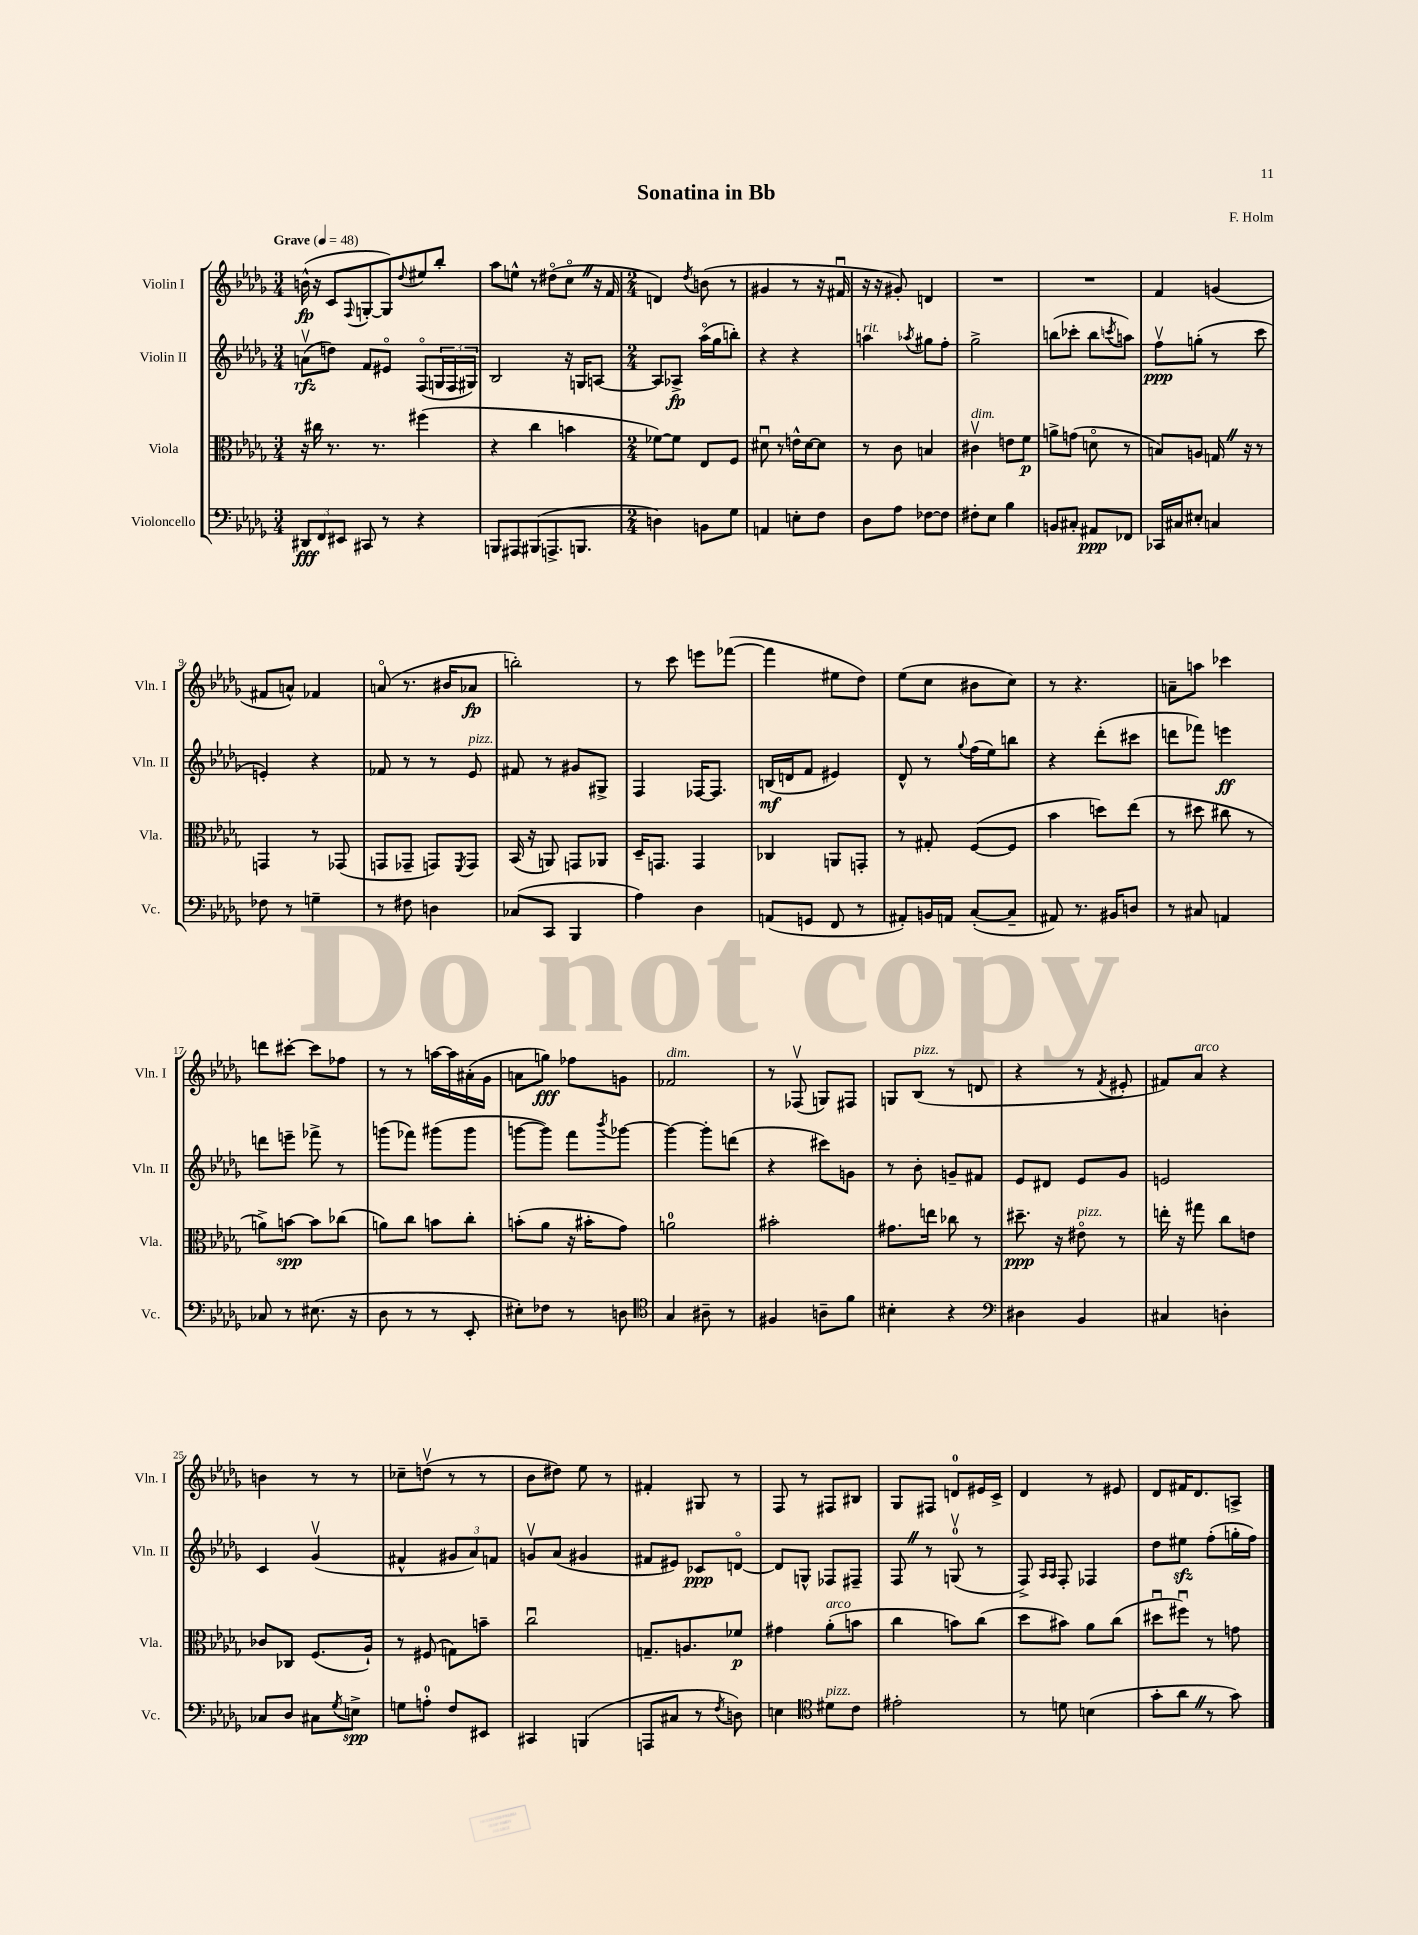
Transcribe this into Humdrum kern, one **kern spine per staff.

**kern	**dynam	**kern	**dynam	**kern	**dynam	**kern	**dynam
*part4	*part4	*part3	*part3	*part2	*part2	*part1	*part1
*staff4	*staff4	*staff3	*staff3	*staff2	*staff2	*staff1	*staff1
*I"Violoncello	*	*I"Viola	*	*I"Violin II	*	*I"Violin I	*
*I'Vc.	*	*I'Vla.	*	*I'Vln. II	*	*I'Vln. I	*
*clefF4	*	*clefC3	*	*clefG2	*	*clefG2	*
*k[b-e-a-d-g-]	*	*k[b-e-a-d-g-]	*	*k[b-e-a-d-g-]	*	*k[b-e-a-d-g-]	*
*M3/4	*	*M3/4	*	*M3/4	*	*M3/4	*
*MM48	*	*MM48	*	*MM48	*	*MM48	*
=1	=1	=1	=1	=1	=1	=1	=1
!	!	!	!	!	!	!LO:TX:a:B:t=Grave	!
12DD#X/L	fff	16r	.	(8anv\L	rfz	(16bn^^\	fp
.	.	16cc#X\	.	.	.	16r	.
12FF/	.	.	.	.	.	.	.
.	.	8.r	.	8ddn\J)	.	8c/L	.
12EE#X/J	.	.	.	.	.	.	.
.	.	.	.	.	.	8qqF/	.
8CC#X/	.	.	.	8f/L	.	[8Gn'/	.
.	.	8.r	.	.	.	.	.
8r	.	.	.	8e#X/J	.	8G/])	.
.	.	.	.	.	.	8qqdd-/	.
4r	.	(4ff#X\	.	(8F/L	.	8ee#X/	.
.	.	.	.	24Gn/L	.	8bb-'/J	.
.	.	.	.	24F/	.	.	.
.	.	.	.	24G#X/JJ)	.	.	.
=2	=2	=2	=2	=2	=2	=2	=2
8BBBn/L	.	4r	.	2B-/	.	8aa-\L	.
8AAA#X/	.	.	.	.	.	8een^^\J	.
(8BBB#X/	.	4cc\	.	.	.	8r	.
8.AAAn^/	.	.	.	.	.	(8dd#X\L	.
.	.	4bn\	.	16r	.	8ccZ\J	.
8.BBBn/J	.	.	.	16Gn/KL	.	.	.
.	.	.	.	[8An/J	.	16r	.
.	.	.	.	.	.	16f/	.
=3	=3	=3	=3	=3	=3	=3	=3
*M2/4	*	*M2/4	*	*M2/4	*	*M2/4	*
4Dn\)	.	[8f-X\L)	.	8A/L]	.	4dn/)	.
.	.	8f-\J]	.	8A-X^/J	fp	.	.
.	.	.	.	.	.	8qdd-/	.
8BBn\L	.	8E-/L	.	(16aa-\LL	.	(8bn\	.
.	.	.	.	16gg-\J	.	.	.
8G-\J	.	8F/J	.	8bbn'\J)	.	8r	.
=4	=4	=4	=4	=4	=4	=4	=4
4AAn/	.	8d#Xu\	.	4r	.	4g#X/	.
.	.	8r	.	.	.	.	.
8En'\L	.	16en^^\LL	.	4r	.	8r	.
.	.	[16d#\J	.	.	.	.	.
8F\J	.	8d#\J]	.	.	.	16r	.
.	.	.	.	.	.	16f#Xu/	.
=5	=5	=5	=5	=5	=5	=5	=5
!	!	!	!	!LO:TX:a:i:t=rit.	!	!	!
8D-\L	.	8r	.	4aan\	.	16r	.
.	.	.	.	.	.	16r	.
8A-\J	.	8c\	.	.	.	8g#X'/)	.
.	.	.	.	8qaa-X/	.	.	.
[8F-X\L	.	4Bn/	.	8gg#X\L	.	4dn/	.
8F-\J]	.	.	.	8ff'\J	.	.	.
=6	=6	=6	=6	=6	=6	=6	=6
!	!	!LO:TX:a:i:t=dim.	!	!	!	!	!
8F#X'\L	.	4c#Xv\	.	2gg-^\	.	2r	.
8E-\J	.	.	.	.	.	.	.
4B-\	.	8en\L	.	.	.	.	.
.	.	8f\J	p	.	.	.	.
=7	=7	=7	=7	=7	=7	=7	=7
8BBn/L	.	8an^\L	.	(8bbn\L	.	2r	.
8C#X'/J	.	(8gn\J	.	8ccc-X'\J	.	.	.
8AA#X/L	ppp	8dn\	.	8bb\L	.	.	.
.	.	.	.	8qcccn/	.	.	.
8FF-X/J	.	8r	.	8aan\J)	.	.	.
=8	=8	=8	=8	=8	=8	=8	=8
16CC-X/LL	.	8Bn/L)	.	8ffv\L	ppp	4f/	.
16C#X/J	.	.	.	.	.	.	.
8E#X'/J	.	8An/J	.	(8ggn'\J	.	.	.
4Cn/	.	16GnZ/	.	8r	.	(4gn/	.
.	.	16r	.	.	.	.	.
.	.	8r	.	8ccc\	.	.	.
!!LO:LB:g=z
=9	=9	=9	=9	=9	=9	=9	=9
8F-X\	.	4GGn/	.	4en'/)	.	8f#X/L	.
8r	.	.	.	.	.	8an^^/J)	.
4Gn~\	.	8r	.	4r	.	4f-X/	.
.	.	(8GG-X/	.	.	.	.	.
=10	=10	=10	=10	=10	=10	=10	=10
8r	.	8GGn/L	.	8f-X/	.	(8an/	.
8F#X\	.	8GG-X~/J	.	8r	.	8.r	.
4Dn\	.	8GGn/L)	.	8r	.	.	.
.	.	.	.	.	.	16b#X/KL	.
.	.	8qFF/	.	.	.	.	.
!	!	!	!	!LO:TX:a:i:t=pizz.	!	!	!
.	.	8GG/J	.	8e-/	.	8a-X/J	fp
=11	=11	=11	=11	=11	=11	=11	=11
(8C-X/L	.	(16BB-/	.	8f#X/	.	2bbn'\)	.
.	.	16r	.	.	.	.	.
8CC/J	.	8AAn/)	.	8r	.	.	.
4BBB-/	.	8GGn/L	.	8g#X/L	.	.	.
.	.	8AA-X/J	.	8G#X^/J	.	.	.
=12	=12	=12	=12	=12	=12	=12	=12
4A-\)	.	16D-~/KL	.	4F/	.	8r	.
.	.	8.GGn/J	.	.	.	.	.
.	.	.	.	.	.	8ccc\	.
4D-\	.	4GG/	.	[16F-X/KL	.	8eeen\L	.
.	.	.	.	8.F-/J]	.	.	.
.	.	.	.	.	.	([8fff-X\J	.
=13	=13	=13	=13	=13	=13	=13	=13
(8AAn/L	.	4C-X/	.	(16Bn/LL	mf	4fff-\]	.
.	.	.	.	16dn/J	.	.	.
8GGn/J	.	.	.	8f/J	.	.	.
8FF/	.	8AAn/L	.	4e#X/)	.	8ee#X\L	.
8r	.	8GGn'/J	.	.	.	8dd-\J)	.
=14	=14	=14	=14	=14	=14	=14	=14
8AA#X'/L)	.	8r	.	8d-^^/	.	(8ee-\L	.
16BBn/L	.	8G#X'/	.	8r	.	8cc\J	.
16AAn/JJ	.	.	.	.	.	.	.
.	.	.	.	8qqgg-/	.	.	.
([8C'/L	.	([8F/L	.	(16ff\LL	.	8b#X\L	.
.	.	.	.	16ee-\J)	.	.	.
8C~/J]	.	8F/J]	.	8bbn\J	.	8cc\J)	.
=15	=15	=15	=15	=15	=15	=15	=15
8AA#X/)	.	4b-\	.	4r	.	8r	.
8.r	.	.	.	.	.	4.r	.
.	.	8ddn\L)	.	(8ddd-'\L	.	.	.
16BB#X/KL	.	.	.	.	.	.	.
8Dn/J	.	(8ee-\J	.	8ccc#X\J	.	.	.
=16	=16	=16	=16	=16	=16	=16	=16
8r	.	8r	.	8dddn\L	.	8an~\L	.
8C#X/	.	8dd#X\	.	8fff-X\J)	.	8aan\J	.
4AAn/	.	8cc#X\	.	4eeen\	ff	4ccc-X\	.
.	.	8r	.	.	.	.	.
!!LO:LB:g=z
=17	=17	=17	=17	=17	=17	=17	=17
8C-X/	.	8an^\L)	.	8dddn\L	.	8dddn\L	.
8r	.	[8bn\J	spp	8eeen~\J	.	[8ccc#X'\J	.
(8.E#X\	.	8b\L]	.	8fff-X^\	.	8ccc#\L]	.
.	.	(8cc-X\J	.	8r	.	8ff-X\J	.
16r	.	.	.	.	.	.	.
=18	=18	=18	=18	=18	=18	=18	=18
8D-\	.	8an\L)	.	(8gggn\L	.	8r	.
8r	.	8cc\J	.	8fff-X\J)	.	8r	.
8r	.	8bn\L	.	(8ggg#X\L	.	[16aan\LL	.
.	.	.	.	.	.	16aa\]	.
8EE-'/	.	8cc'\J	.	8ggg#\J	.	(16a#X'\	.
.	.	.	.	.	.	16g-\JJ	.
=19	=19	=19	=19	=19	=19	=19	=19
8E#X'\L)	.	(8bn'\L	.	[8gggn\L	.	8an\L	.
8F-X\J	.	8a-\J	.	8ggg\J])	.	8ggn\J)	fff
8r	.	16r	.	8fff\L	.	8ff-X\L	.
.	.	16b#X'\KL	.	.	.	.	.
.	.	.	.	8qbbb-/	.	.	.
8Dn\	.	8g-\J)	.	[8ggg-X\J	.	8gn\J	.
=20	=20	=20	=20	=20	=20	=20	=20
*clefC4	*	*	*	*	*	*	*
!	!	!	!	!	!	!LO:TX:a:i:t=dim.	!
4G-/	.	2an\	.	4ggg-\_	.	2f-X/	.
8A#X~\	.	.	.	8ggg-'\L]	.	.	.
8r	.	.	.	(8dddn\J	.	.	.
=21	=21	=21	=21	=21	=21	=21	=21
4F#X/	.	2b#X'\	.	4r	.	8r	.
.	.	.	.	.	.	(8F-Xv/	.
8An~\L	.	.	.	8ccc#X\L)	.	8Gn/L)	.
8f\J	.	.	.	8gn\J	.	8F#X/J	.
=22	=22	=22	=22	=22	=22	=22	=22
4B#X'\	.	8.g#X\L	.	8r	.	8Gn/L	.
!	!	!	!	!	!	!LO:TX:a:i:t=pizz.	!
.	.	.	.	8b-'\	.	(8B-/J	.
.	.	16een\Jk	.	.	.	.	.
4r	.	8cc-X\	.	8gn~/L	.	8r	.
.	.	8r	.	8f#X/J	.	8dn/	.
=23	=23	=23	=23	=23	=23	=23	=23
*clefF4	*	*	*	*	*	*	*
4D#X\	.	8.dd#X~\	ppp	8e-/L	.	4r	.
.	.	.	.	8d#X/J	.	.	.
.	.	16r	.	.	.	.	.
!	!	!LO:TX:a:i:t=pizz.	!	!	!	!	!
4BB-/	.	8e#X\	.	8e-/L	.	8r	.
.	.	.	.	.	.	8qf/	.
.	.	8r	.	8g-/J	.	8e#X'/	.
=24	=24	=24	=24	=24	=24	=24	=24
4C#X/	.	16een'\	.	2en/	.	8f#X/L)	.
.	.	16r	.	.	.	.	.
!	!	!	!	!	!	!LO:TX:a:i:t=arco	!
.	.	8gg#X\	.	.	.	8a-/J	.
4Dn'\	.	8cc\L	.	.	.	4r	.
.	.	8en\J	.	.	.	.	.
!!LO:LB:g=z
=25	=25	=25	=25	=25	=25	=25	=25
8C-X/L	.	8c-X/L	.	4c/	.	4bn\	.
8D-/J	.	8C-X/J	.	.	.	.	.
8C#X\L	.	(8.F/L	.	(4g-v/	.	8r	.
8qG-/	.	.	.	.	.	.	.
8En^\J	spp	.	.	.	.	8r	.
.	.	16A-`/Jk)	.	.	.	.	.
=26	=26	=26	=26	=26	=26	=26	=26
8Gn\L	.	8r	.	4f#X^^/	.	8cc-X~\L	.
8An'\J	.	(8F#X/	.	.	.	(8ddnv\J	.
8F/L	.	8Gn\L)	.	12g#X/L	.	8r	.
.	.	.	.	12a-/)	.	.	.
8EE#X/J	.	8bn~\J	.	.	.	8r	.
.	.	.	.	12fn/J	.	.	.
=27	=27	=27	=27	=27	=27	=27	=27
4CC#X/	.	2ccu\	.	8gnv/L	.	8b-\L	.
.	.	.	.	(8a-/J	.	8dd#X\J)	.
(4BBBn/	.	.	.	4g#X/	.	8ee-\	.
.	.	.	.	.	.	8r	.
=28	=28	=28	=28	=28	=28	=28	=28
8AAAn/L	.	8.Gn~/L	.	8f#X/L	.	4f#X'/	.
8C#X/J	.	.	.	8e#X/J)	.	.	.
.	.	8.An/	.	.	.	.	.
8r	.	.	.	8c-X/L	ppp	8G#X/	.
8qF/	.	.	.	.	.	.	.
8Dn\)	.	8f-X/J	p	[8dn/J	.	8r	.
=29	=29	=29	=29	=29	=29	=29	=29
4En\	.	4g#X\	.	8d/L]	.	8F/	.
.	.	.	.	8Gn^^/J	.	8r	.
*clefC4	*	*	*	*	*	*	*
!	!	!LO:TX:a:i:t=arco	!	!	!	!	!
!LO:TX:a:i:t=pizz.	!	!	!	!	!	!	!
8d#X\L	.	(8a-'\L	.	8F-X/L	.	8F#X/L	.
8c\J	.	8bn\J	.	8F#X~/J	.	8B#X/J	.
=30	=30	=30	=30	=30	=30	=30	=30
2e#X'\	.	4cc\	.	8FZ/	.	8G-/L	.
.	.	.	.	8r	.	8F#X/J	.
.	.	8bn\L)	.	(8Gnv/	.	8dn/L	.
.	.	(8cc\J	.	8r	.	16e#X/L	.
.	.	.	.	.	.	16c^/JJ	.
=31	=31	=31	=31	=31	=31	=31	=31
8r	.	8dd-\L	.	8F^/)	.	4d-/	.
.	.	.	.	16qqA-/LL	.	.	.
.	.	.	.	16qqA-/JJ	.	.	.
8dn\	.	8b#X\J)	.	8F'/	.	.	.
(4Bn\	.	8a-\L	.	4F-X/	.	8r	.
.	.	(8cc\J	.	.	.	8e#X/	.
=32	=32	=32	=32	=32	=32	=32	=32
8g-'\L	.	8dd#Xu\L	.	8dd-\L	.	8d-/L	.
8a-Z\J	.	8ff#Xu\J)	.	8ee#Xzz\J	.	16f#X/K	.
.	.	.	.	.	.	8.d-/	.
8r	.	8r	.	(8ff'\L	.	.	.
8g-\)	.	8gn\	.	16ggn'\L	.	8An^/J	.
.	.	.	.	16ff\JJ)	.	.	.
==	==	==	==	==	==	==	==
*-	*-	*-	*-	*-	*-	*-	*-
